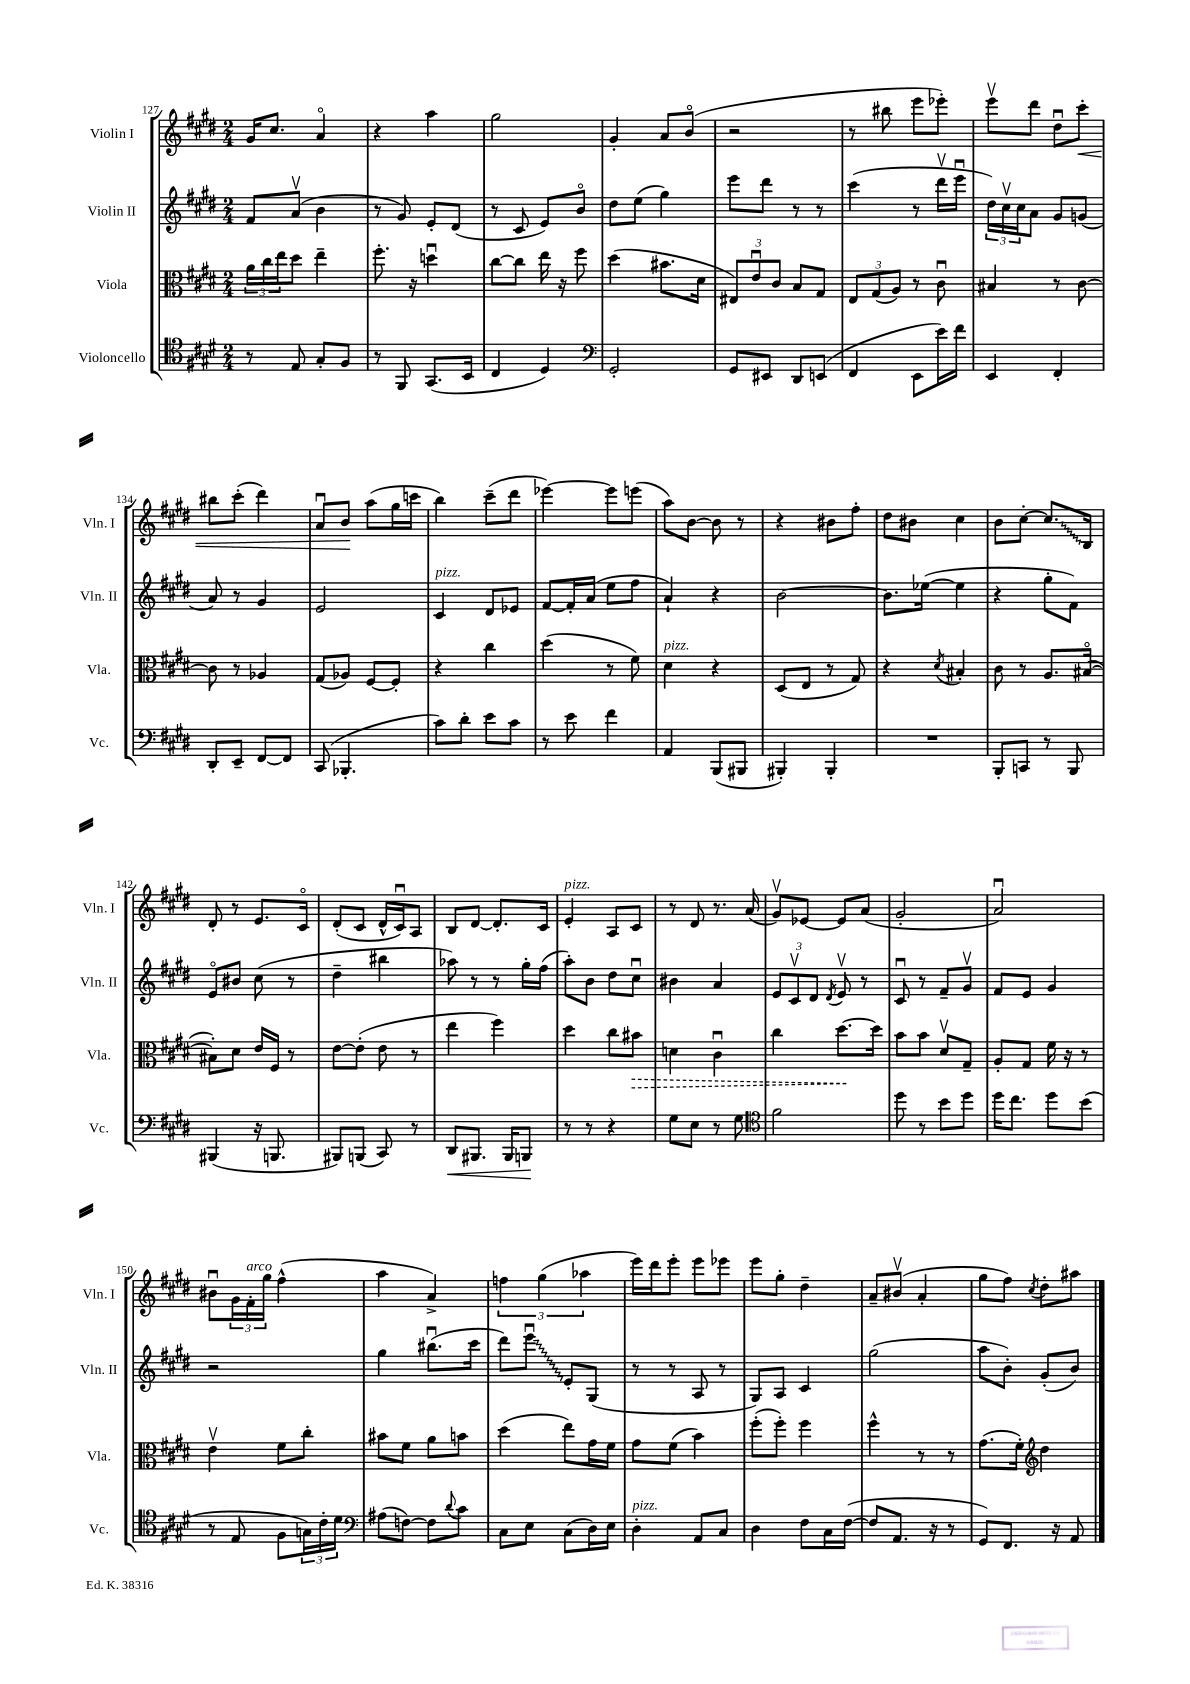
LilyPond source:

<<
\new StaffGroup <<
\new Staff = "s0" \with { instrumentName = "Violin I" shortInstrumentName = "Vln. I" } {
    \clef treble \key e \major \numericTimeSignature \time 2/4
    gis'16 cis''8. a'4\flageolet |
    r4 a''4 |
    gis''2 |
    gis'4-. a'8 b'8\flageolet( |
    r2 |
    r8 bis''8 e'''8 ees'''8-.) |
    e'''8\upbow dis'''8 dis''8\downbow cis'''8-.\< |
    bis''8 cis'''8-.( dis'''4) |
    a'8\downbow b'8\! a''8( gis''16 c'''16 |
    b''4) cis'''8--( dis'''8 |
    ees'''4~) ees'''8 e'''8( |
    a''8) b'8~ b'8 r8 |
    r4 bis'8 fis''8-. |
    dis''8 bis'8 cis''4 |
    b'8 cis''8~-. \once \override Glissando.style = #'zigzag cis''8.\glissando b16 |
    dis'8-. r8 e'8. cis'16\flageolet |
    dis'8-.( cis'8 dis'16-^ cis'16\downbow) a8 |
    b8 dis'8~ dis'8.-. cis'16 |
    e'4-.^\markup { \italic "pizz." } a8 cis'8 |
    r8 dis'8 r8. a'16( |
    gis'8\upbow) ees'8~ ees'8 a'8( |
    gis'2-. |
    a'2\downbow) |
    bis'8\downbow \tuplet 3/2 { gis'16 fis'16-.^\markup { \italic "arco" } gis''16 } fis''4-^( |
    a''4 a'4->) |
    \tuplet 3/2 { f''4 gis''4( aes''4 } |
    e'''16) dis'''16 e'''8-. e'''8 ees'''8 |
    e'''8 gis''8-. dis''4-- |
    a'8-- bis'8\upbow( a'4-. |
    gis''8 fis''8) \acciaccatura { cis''8 } dis''8-. ais''8 \bar "|." |
}
\new Staff = "s1" \with { instrumentName = "Violin II" shortInstrumentName = "Vln. II" } {
    \clef treble \key e \major \numericTimeSignature \time 2/4
    fis'8 a'8\upbow( b'4 |
    r8 gis'8) e'8-. dis'8( |
    r8 cis'8 e'8) b'8\flageolet |
    dis''8 e''8( gis''4) |
    e'''8 dis'''8 r8 r8 |
    cis'''4( r8 dis'''16\upbow e'''16\downbow |
    \tuplet 3/2 { dis''16) cis''16\upbow cis''16 } a'8 gis'8 g'8( |
    a'8) r8 gis'4 |
    e'2 |
    cis'4^\markup { \italic "pizz." } dis'8 ees'8 |
    fis'8~ fis'16-. a'16( e''8 fis''8 |
    a'4-!) r4 |
    b'2~ |
    b'8. ees''16~( ees''4 |
    r4 gis''8-. fis'8) |
    e'8\flageolet bis'8 cis''8( r8 |
    dis''4-- bis''4 |
    aes''8) r8 r8 gis''16-. fis''16( |
    a''8-.) b'8 dis''8 cis''8\downbow |
    bis'4 a'4 |
    \tuplet 3/2 { e'8 cis'8\upbow dis'8 } \acciaccatura { dis'8 } e'8\upbow r8 |
    cis'8\downbow r8 fis'8-- gis'8\upbow |
    fis'8 e'8 gis'4 |
    r2 |
    gis''4 bis''8.\downbow( cis'''16 |
    dis'''8) \once \override Glissando.style = #'zigzag e'''8\downbow\glissando e'8-. gis8( |
    r8 r8 a8 r8 |
    gis8) a8 cis'4 |
    gis''2( |
    a''8 b'8-.) gis'8-.( b'8) \bar "|." |
}
\new Staff = "s2" \with { instrumentName = "Viola" shortInstrumentName = "Vla." } {
    \clef alto \key e \major \numericTimeSignature \time 2/4
    \tuplet 3/2 { a'16 cis''16 e''16 } dis''8 e''4-- |
    fis''8.-. r16 d''4\downbow |
    cis''8~ cis''8 e''16 r16 fis''8 |
    dis''4( bis'8. dis'16 |
    \tuplet 3/2 { eis8) e'8\downbow cis'8 } b8 gis8 |
    \tuplet 3/2 { e8 gis8( a8) } r8 cis'8\downbow |
    bis4 r8 cis'8~ |
    cis'8 r8 aes4 |
    gis8( aes8) fis8~ fis8-. |
    r4 cis''4 |
    dis''4( r8 fis'8) |
    dis'4^\markup { \italic "pizz." } r4 |
    dis8( e8 r8 gis8) |
    r4 \acciaccatura { dis'8 } bis4-. |
    cis'8 r8 a8. bis16~\flageolet( |
    bis8-.) dis'8 e'16 fis16 r8 |
    e'8~ e'8-.( e'8 r8 |
    e''4 fis''4) |
    dis''4 cis''8 \once \override Hairpin.style = #'dashed-line bis'8\> |
    d'4 cis'4\downbow |
    cis''4 dis''8.~\! dis''16 |
    b'8 b'8 dis'8\upbow gis8-- |
    a8-. gis8 fis'16 r16 r8 |
    e'4\upbow fis'8 cis''8-. |
    bis'8 fis'8 a'8 b'8 |
    dis''4( e''8) gis'16 fis'16 |
    gis'8 fis'8( b'4) |
    fis''8-.( fis''8-.) fis''4 |
    fis''4-^ r8 r8 |
    gis'8.( fis'16-.) \clef treble dis''4 \bar "|." |
}
\new Staff = "s3" \with { instrumentName = "Violoncello" shortInstrumentName = "Vc." } {
    \clef tenor \key e \major \numericTimeSignature \time 2/4
    r8 e8 gis8-. fis8 |
    r8 fis,8 gis,8.( b,16 |
    cis4 dis4) |
    \clef bass gis,2-. |
    gis,8 eis,8 dis,8 e,8( |
    fis,4 e,8 e'16) fis'16 |
    e,4 fis,4-. |
    dis,8-. e,8-- fis,8~ fis,8 |
    cis,8( bes,,4.-. |
    cis'8) dis'8-. e'8 cis'8 |
    r8 e'8 fis'4 |
    a,4 b,,8( bis,,8 |
    bis,,4-.) bis,,4-. |
    R2 |
    b,,8-. c,8 r8 b,,8 |
    bis,,4( r16 b,,8. |
    bis,,8) b,,8( cis,8) r8 |
    dis,8\< bis,,8. bis,,16 b,,8\! |
    r8 r8 r4 |
    gis8 e8 r8 gis8 |
    \clef tenor fis'2 |
    dis''8 r8 b'8 dis''8 |
    dis''16 cis''8. dis''8 b'8( |
    r8 e8 fis8 \tuplet 3/2 { g16) cis'16-. dis'16 } |
    \clef bass ais8( f8~) f8 \appoggiatura { dis'8 } cis'8 |
    cis8 e8 cis8( dis16) e16 |
    dis4-.^\markup { \italic "pizz." } a,8 cis8 |
    dis4 fis8 cis16 fis16~( |
    fis8 a,8. r16 r8 |
    gis,8) fis,8. r16 a,8 \bar "|." |
}
>>
>>
\layout { \context { \Score currentBarNumber = #127 } }
